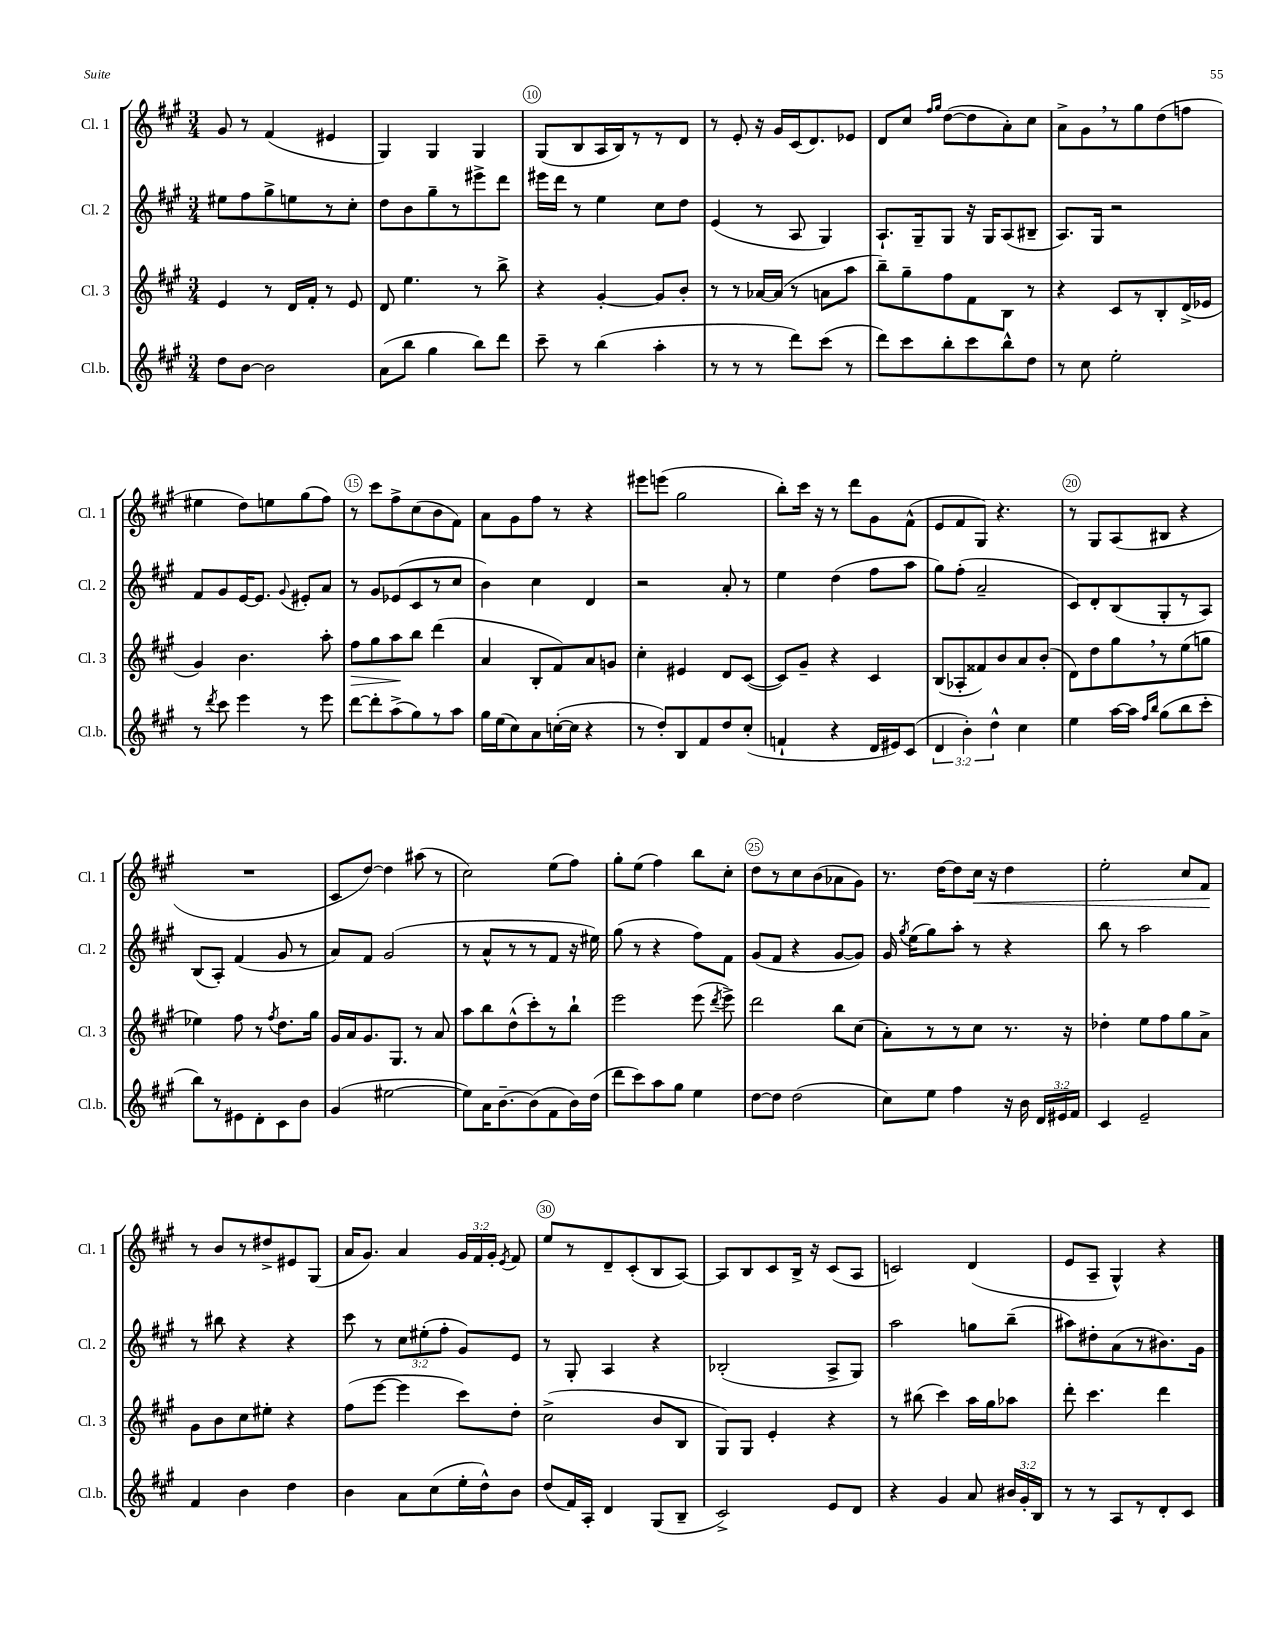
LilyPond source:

<<
\new StaffGroup <<
\new Staff = "s0" \with { instrumentName = "Cl. 1" shortInstrumentName = "Cl. 1" } {
    \clef treble \key a \major \numericTimeSignature \time 3/4 \override Staff.TupletNumber.text = #tuplet-number::calc-fraction-text
    \autoBeamOff gis'8 r8 fis'4( eis'4 |
    gis4) gis4 gis4 |
    gis8[( b8 a16 b16) r8 r8 d'8] |
    r8 e'8-. r16 gis'16[ cis'16( d'8.) ees'8] |
    d'8[ cis''8] \grace { fis''16[ gis''16] } d''8[~( d''8 a'8-.) cis''8] |
    a'8[-> gis'8 \breathe r8 gis''8 d''8( f''8] |
    eis''4 d''8[) e''8 gis''8( fis''8]) |
    r8 cis'''8[ fis''8-> cis''8( b'8 fis'8]) |
    a'8[ gis'8 fis''8] r8 r4 |
    eis'''8[ e'''8]( gis''2 |
    b''8[-.) cis'''16] r16 r8 d'''8[ gis'8 fis'8]-^( |
    e'8[ fis'8 gis8]) r4. |
    r8 gis8[ a8( bis8] r4 |
    R2. |
    cis'8[ d''8]~) d''4 ais''8( r8 |
    cis''2) e''8[( fis''8]) |
    gis''8[-. e''8]( fis''4) b''8[ cis''8]-. |
    d''8[ r8 cis''8 b'8( aes'8 gis'8]) |
    r8. d''16[~ d''8 cis''16]\< r16 d''4 |
    e''2-. cis''8[ fis'8]\! |
    r8 b'8[ r8 dis''8-> eis'8 gis8]( |
    a'16[ gis'8.]) a'4 \tuplet 3/2 { gis'16[ fis'16 gis'16]-. } \acciaccatura { e'8 } fis'8 |
    e''8[ r8 d'8-- cis'8-.( b8 a8]~) |
    a8[ b8 cis'8 b16]-> r16 cis'8[( a8] |
    c'2) d'4( |
    e'8[ a8]-- gis4-^) r4 \bar "|." |
}
\new Staff = "s1" \with { instrumentName = "Cl. 2" shortInstrumentName = "Cl. 2" } {
    \clef treble \key a \major \numericTimeSignature \time 3/4 \override Staff.TupletNumber.text = #tuplet-number::calc-fraction-text
    \autoBeamOff eis''8[ fis''8 gis''8-> e''8 r8 cis''8]-. |
    d''8[ b'8 gis''8-- r8 eis'''8-> d'''8] |
    eis'''16[ d'''16] r8 e''4 cis''8[ d''8] |
    e'4( r8 a8 gis4) |
    a8.[-! gis16-- gis8] r16 gis16[ a8( bis8]-- |
    a8.[) gis16] r2 |
    fis'8[ gis'8 e'16~ e'8.] \appoggiatura { gis'8 } eis'8[-. a'8] |
    r8 gis'8[ ees'8( cis'8 r8 cis''8] |
    b'4) cis''4 d'4 |
    r2 a'8-. r8 |
    e''4 d''4( fis''8[ a''8] |
    gis''8[) fis''8]-.( a'2-- |
    cis'8[) d'8-. b8( gis8-. r8 a8]) |
    b8[( a8]-.) fis'4( gis'8 r8 |
    a'8[) fis'8] gis'2( |
    r8 a'8[-^ r8 r8 fis'8] r16 eis''16) |
    gis''8( r8 r4 fis''8[) fis'8] |
    gis'8[( fis'8] r4 gis'8[~ gis'8]) |
    gis'16 \acciaccatura { gis''8 } e''16[( gis''8) a''8]-. r8 r4 |
    b''8 r8 a''2 |
    r8 bis''8 r4 r4 |
    cis'''8 r8 \tuplet 3/2 { cis''8[ eis''8-.( fis''8]-. } gis'8[) e'8] |
    r8 gis8-. a4 r4 |
    bes2-.( a8[-> gis8]) |
    a''2 g''8[ b''8]--( |
    ais''8[) dis''8-. a'8( r8 bis'8.) gis'16] \bar "|." |
}
\new Staff = "s2" \with { instrumentName = "Cl. 3" shortInstrumentName = "Cl. 3" } {
    \clef treble \key a \major \numericTimeSignature \time 3/4
    \autoBeamOff e'4 r8 d'16[ fis'16]-. r8 e'8 |
    d'8 e''4. r8 b''8-> |
    r4 gis'4~-. gis'8[ b'8]-. |
    r8 r8 aes'16[~ aes'16]( r8 a'8[ a''8] |
    b''8[--) gis''8-- fis''8 fis'8 b8] r8 |
    r4 cis'8[ r8 b8-. d'16->( ees'16] |
    gis'4) b'4. a''8-. |
    fis''8[\> gis''8 a''8\! b''8] d'''4( |
    a'4 b8[-. fis'8) a'8 g'8] |
    cis''4-. eis'4 d'8[ cis'8]~( |
    cis'8[) gis'8]-- r4 cis'4 |
    b8[( aes8-. fisis'8) b'8 a'8 b'8]-.( |
    d'8[) d''8 gis''8 \breathe r8 e''8( g''8] |
    ees''4) fis''8 r8 \acciaccatura { fis''8 } d''8.[ gis''16] |
    gis'16[ a'16 gis'8. gis8.] r8 a'8 |
    a''8[ b''8 d''8-^( cis'''8-.) r8 b''8]-! |
    e'''2 e'''8( \acciaccatura { d'''8 } e'''8->) |
    d'''2 b''8[ cis''8]( |
    a'8[-.) r8 r8 cis''8] r8. r16 |
    des''4-. e''8[ fis''8 gis''8 a'8]-> |
    gis'8[ b'8 cis''8 eis''8]-. r4 |
    fis''8[( e'''8]~ e'''4 cis'''8[) d''8]-. |
    cis''2->( b'8[ b8] |
    gis8[) gis8] e'4-. r4 |
    r8 bis''8( cis'''4) a''16[ gis''16 aes''8] |
    d'''8-. cis'''4. d'''4 \bar "|." |
}
\new Staff = "s3" \with { instrumentName = "Cl.b." shortInstrumentName = "Cl.b." } {
    \clef treble \key a \major \numericTimeSignature \time 3/4 \override Staff.TupletNumber.text = #tuplet-number::calc-fraction-text
    \autoBeamOff d''8[ b'8]~ b'2 |
    a'8[( b''8] gis''4 b''8[) d'''8] |
    cis'''8-- r8 b''4( a''4-. |
    r8 r8 r8 d'''8[) cis'''8]( r8 |
    d'''8[) cis'''8 b''8-. cis'''8 b''8-^ d''8] |
    r8 cis''8 e''2-. |
    r8 \acciaccatura { d'''8 } cis'''8 e'''4 r8 e'''8 |
    d'''8[~ d'''8-. a''8->( gis''8) r8 a''8] |
    gis''16[ e''16( cis''8) a'8 c''16~-.( c''16] r4 |
    r8 d''8[-.) b8 fis'8 d''8 cis''8]-.( |
    f'4-! r4 d'16[ eis'16) cis'8]( |
    \tuplet 3/2 { d'4 b'4-.) d''4-^ } cis''4 |
    e''4 a''16[~ a''16] \grace { fis''16[ b''16] } gis''8[( b''8 cis'''8]-. |
    b''8[) r8 eis'8 d'8-. cis'8 b'8] |
    gis'4( eis''2~ |
    eis''8[) a'16 b'8.~-- b'8( fis'8 b'16) d''16]( |
    d'''8[ cis'''8) a''8 gis''8] e''4 |
    d''8[~ d''8] d''2( |
    cis''8[) e''8] fis''4 r16 b'16 \tuplet 3/2 { d'16[ eis'16 fis'16] } |
    cis'4 e'2-- |
    fis'4 b'4 d''4 |
    b'4 a'8[ cis''8( e''16-. d''16-^) b'8] |
    d''8[( fis'16) a16]-. d'4 gis8[( b8]-- |
    cis'2->) e'8[ d'8] |
    r4 gis'4 a'8 \tuplet 3/2 { bis'16[ gis'16-. b16] } |
    r8 r8 a8[ r8 d'8-. cis'8] \bar "|." |
}
>>
>>
\layout { \context { \Score currentBarNumber = #8 \override BarNumber.break-visibility = ##(#f #t #t) barNumberVisibility = #(every-nth-bar-number-visible 5) \override BarNumber.stencil = #(make-stencil-circler 0.1 0.3 ly:text-interface::print) } }
